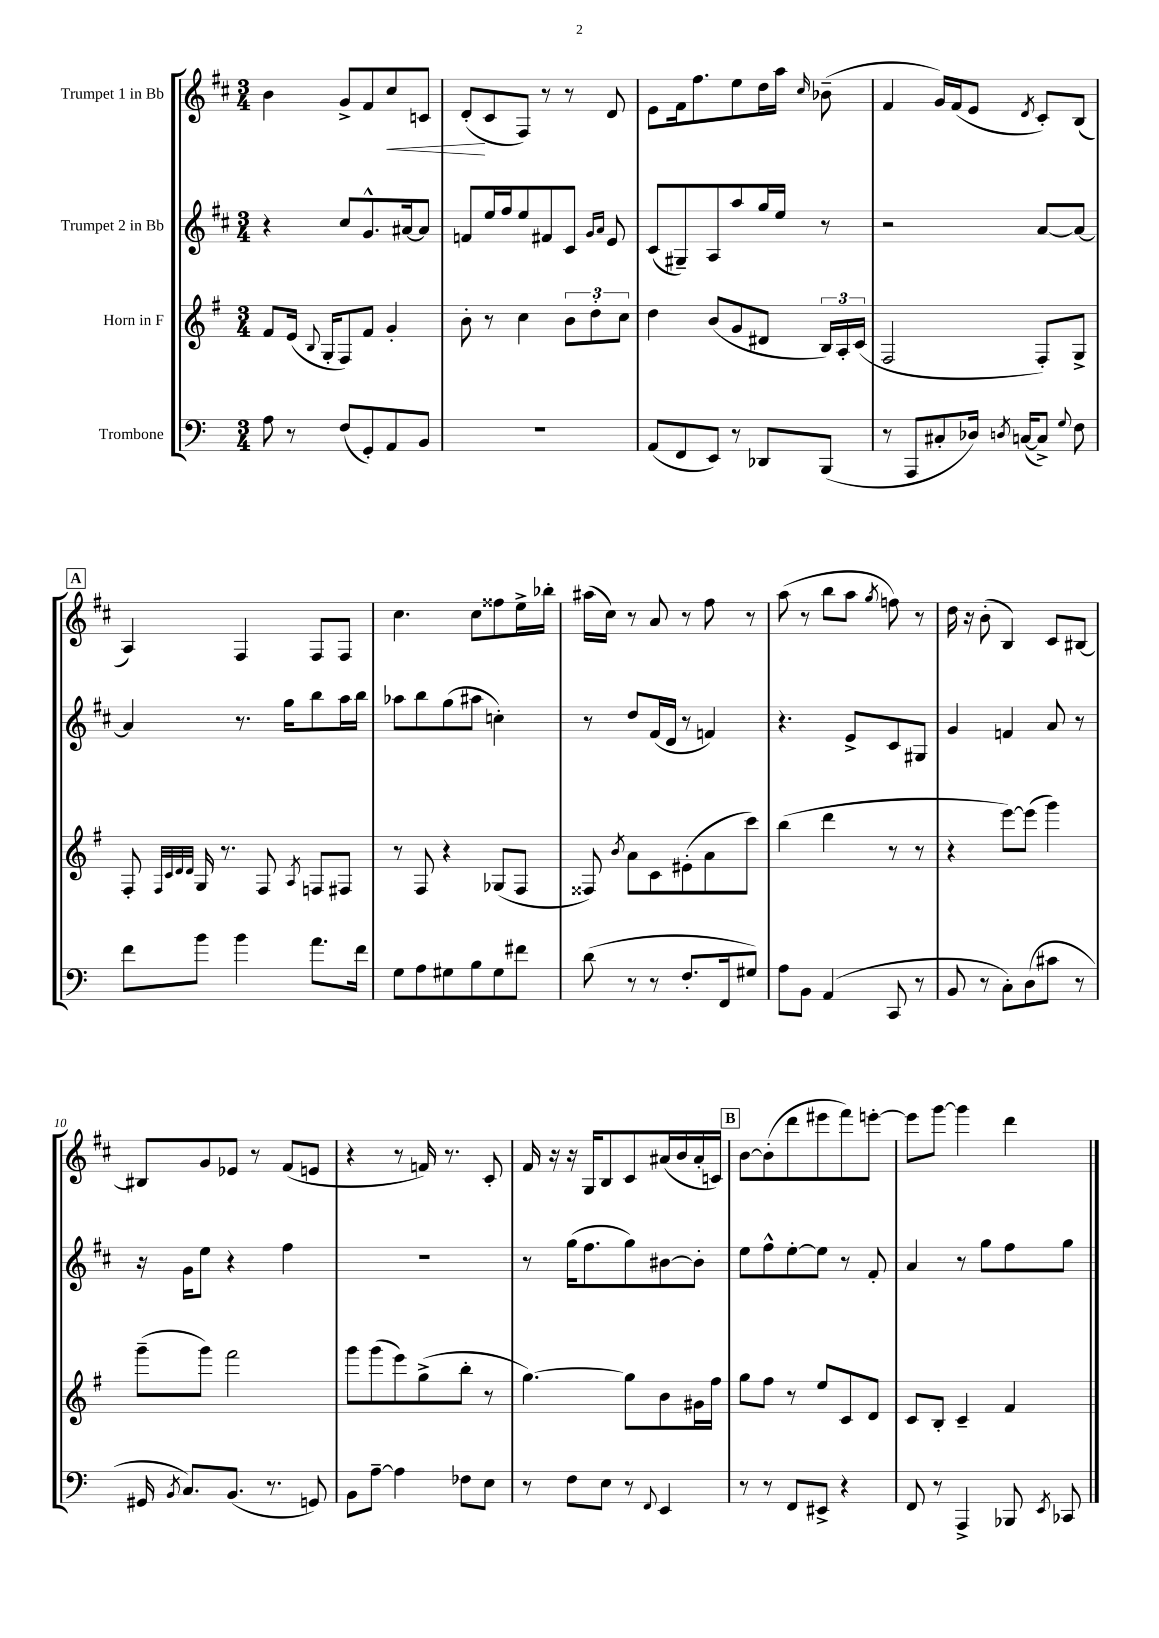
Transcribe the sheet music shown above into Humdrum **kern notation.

**kern	**kern	**kern	**kern
*staff4	*staff3	*staff2	*staff1
*clefF4	*clefG2	*clefG2	*clefG2
*k[]	*k[f#]	*k[f#c#]	*k[f#c#]
*M3/4	*M3/4	*M3/4	*M3/4
8A	8f#	4r	4b
8r	(16e	.	.
.	8qqB	.	.
.	16G'	.	.
(8F	8F#)	8cc#	8g^
8GG')	8f#	8.g^^	8f#
8AA	4g'	.	8cc#
.	.	[16a#	.
8BB	.	8a#]	8c
=	=	=	=
2.r	8b'	8f	(8d'
.	8r	16ee	8c#
.	.	16ff#	.
.	4cc	8ee	8F#)
.	.	8f#	8r
.	12b	8c#	8r
.	12dd'	.	.
.	.	16qqg	.
.	.	16qqa	.
.	.	8e	8d
.	12cc	.	.
=	=	=	=
(8AA	4dd	(8c#	8e
8FF	.	8G#~)	16f#
.	.	.	8.ff#
8EE)	(8b	8A	.
8r	8g	8aa	8ee
8DD-	8d#	16gg	16dd
.	.	16ee	16aa
.	.	.	16qqcc#
(8BBB	24B)	8r	(8b-~
.	24A'	.	.
.	(24c	.	.
=	=	=	=
8r	2F#	2r	4f#
8AAA	.	.	.
8C#'	.	.	16g)
.	.	.	(16f#
16D-)	.	.	8e
8qD	.	.	.
([16C	.	.	.
.	.	.	8qd
8C^])	8F#')	[8a	8c#')
8qqG	.	.	.
8F	8G^	8a_	(8B
=	=	=	=
8f	8F#'	4a]	4A)
.	32qqF#	.	.
.	32qqc	.	.
.	32qqd	.	.
.	32qqd	.	.
8b	16G	.	.
.	8.r	.	.
4b	.	8.r	4F#
.	8F#	.	.
.	.	16gg	.
.	8qA	.	.
8.a	8F	8bb	8F#
.	8F#	16aa	8F#
16f	.	16bb	.
=	=	=	=
8G	8r	8aa-	4.cc#
8A	8F#	8bb	.
8G#	4r	(8gg	.
8B	.	8aa#	8cc#
8G#	(8G-	4cc')	8ff##
8f#	8F#	.	16ee^
.	.	.	16bb-'
=	=	=	=
(8d	8F##)	8r	(16aa#
.	.	.	16cc#)
.	8qb	.	.
8r	8a	8dd	8r
8r	8c	(16f#	8a
.	.	16d	.
8.F'	(8e#'	8r	8r
.	8a	4f)	8ff#
16FF	.	.	.
8G#)	8ccc)	.	8r
=	=	=	=
8A	(4bb	4.r	(8aa
8BB	.	.	8r
(4AA	4ddd	.	8bb
.	.	8e^	8aa
.	.	.	8qgg
8CC	8r	8c#	8ff)
8r	8r	8G#	8r
=	=	=	=
8BB	4r	4g	16dd
.	.	.	16r
8r	.	.	(8b'
8C')	[8eee)	4f	4B)
(8D	(8eee]	.	.
8c#	4ggg)	8a	8c#
8r	.	8r	[8B#
=	=	=	=
16GG#	(8ggg~	16r	8B#]
8qBB	.	.	.
8.C)	.	16g	.
.	8ggg)	8ee	8g
(8.BB	2fff#	4r	8e-
.	.	.	8r
8.r	.	.	.
.	.	4ff#	(8f#
8GG)	.	.	8e
=	=	=	=
8BB	8ggg	2.r	4r
[8A~	(8ggg	.	.
4A]	8eee)	.	8r
.	(8gg^	.	16f)
.	.	.	8.r
8F-	8bb'	.	.
8E	8r	.	8c#'
=	=	=	=
8r	[4.gg)	8r	16f#
.	.	.	16r
8F	.	(16gg	16r
.	.	8.ff#	16G
8E	.	.	8B
8r	8gg]	8gg)	8c#
8qqFF	.	.	.
4EE	8b	[8b#	(16a#
.	.	.	16b
.	16g#	8b#']	16a#'
.	16ff#	.	16c)
=	=	=	=
8r	8gg	8ee	[8b
8r	8ff#	8ff#^^	(8b']
8FF	8r	[8ee'	8ddd
8EE#^	8ee	8ee]	8eee#
4r	8c	8r	8fff#)
.	8d	8f#'	[8eee'
=	=	=	=
8FF	8c	4a	8eee]
8r	8B'	.	[8ggg
4AAA^	4c~	8r	4ggg]
.	.	8gg	.
8BBB-	4f#	8ff#	4ddd
8qEE	.	.	.
8CC-	.	8gg	.
==	==	==	==
*-	*-	*-	*-
